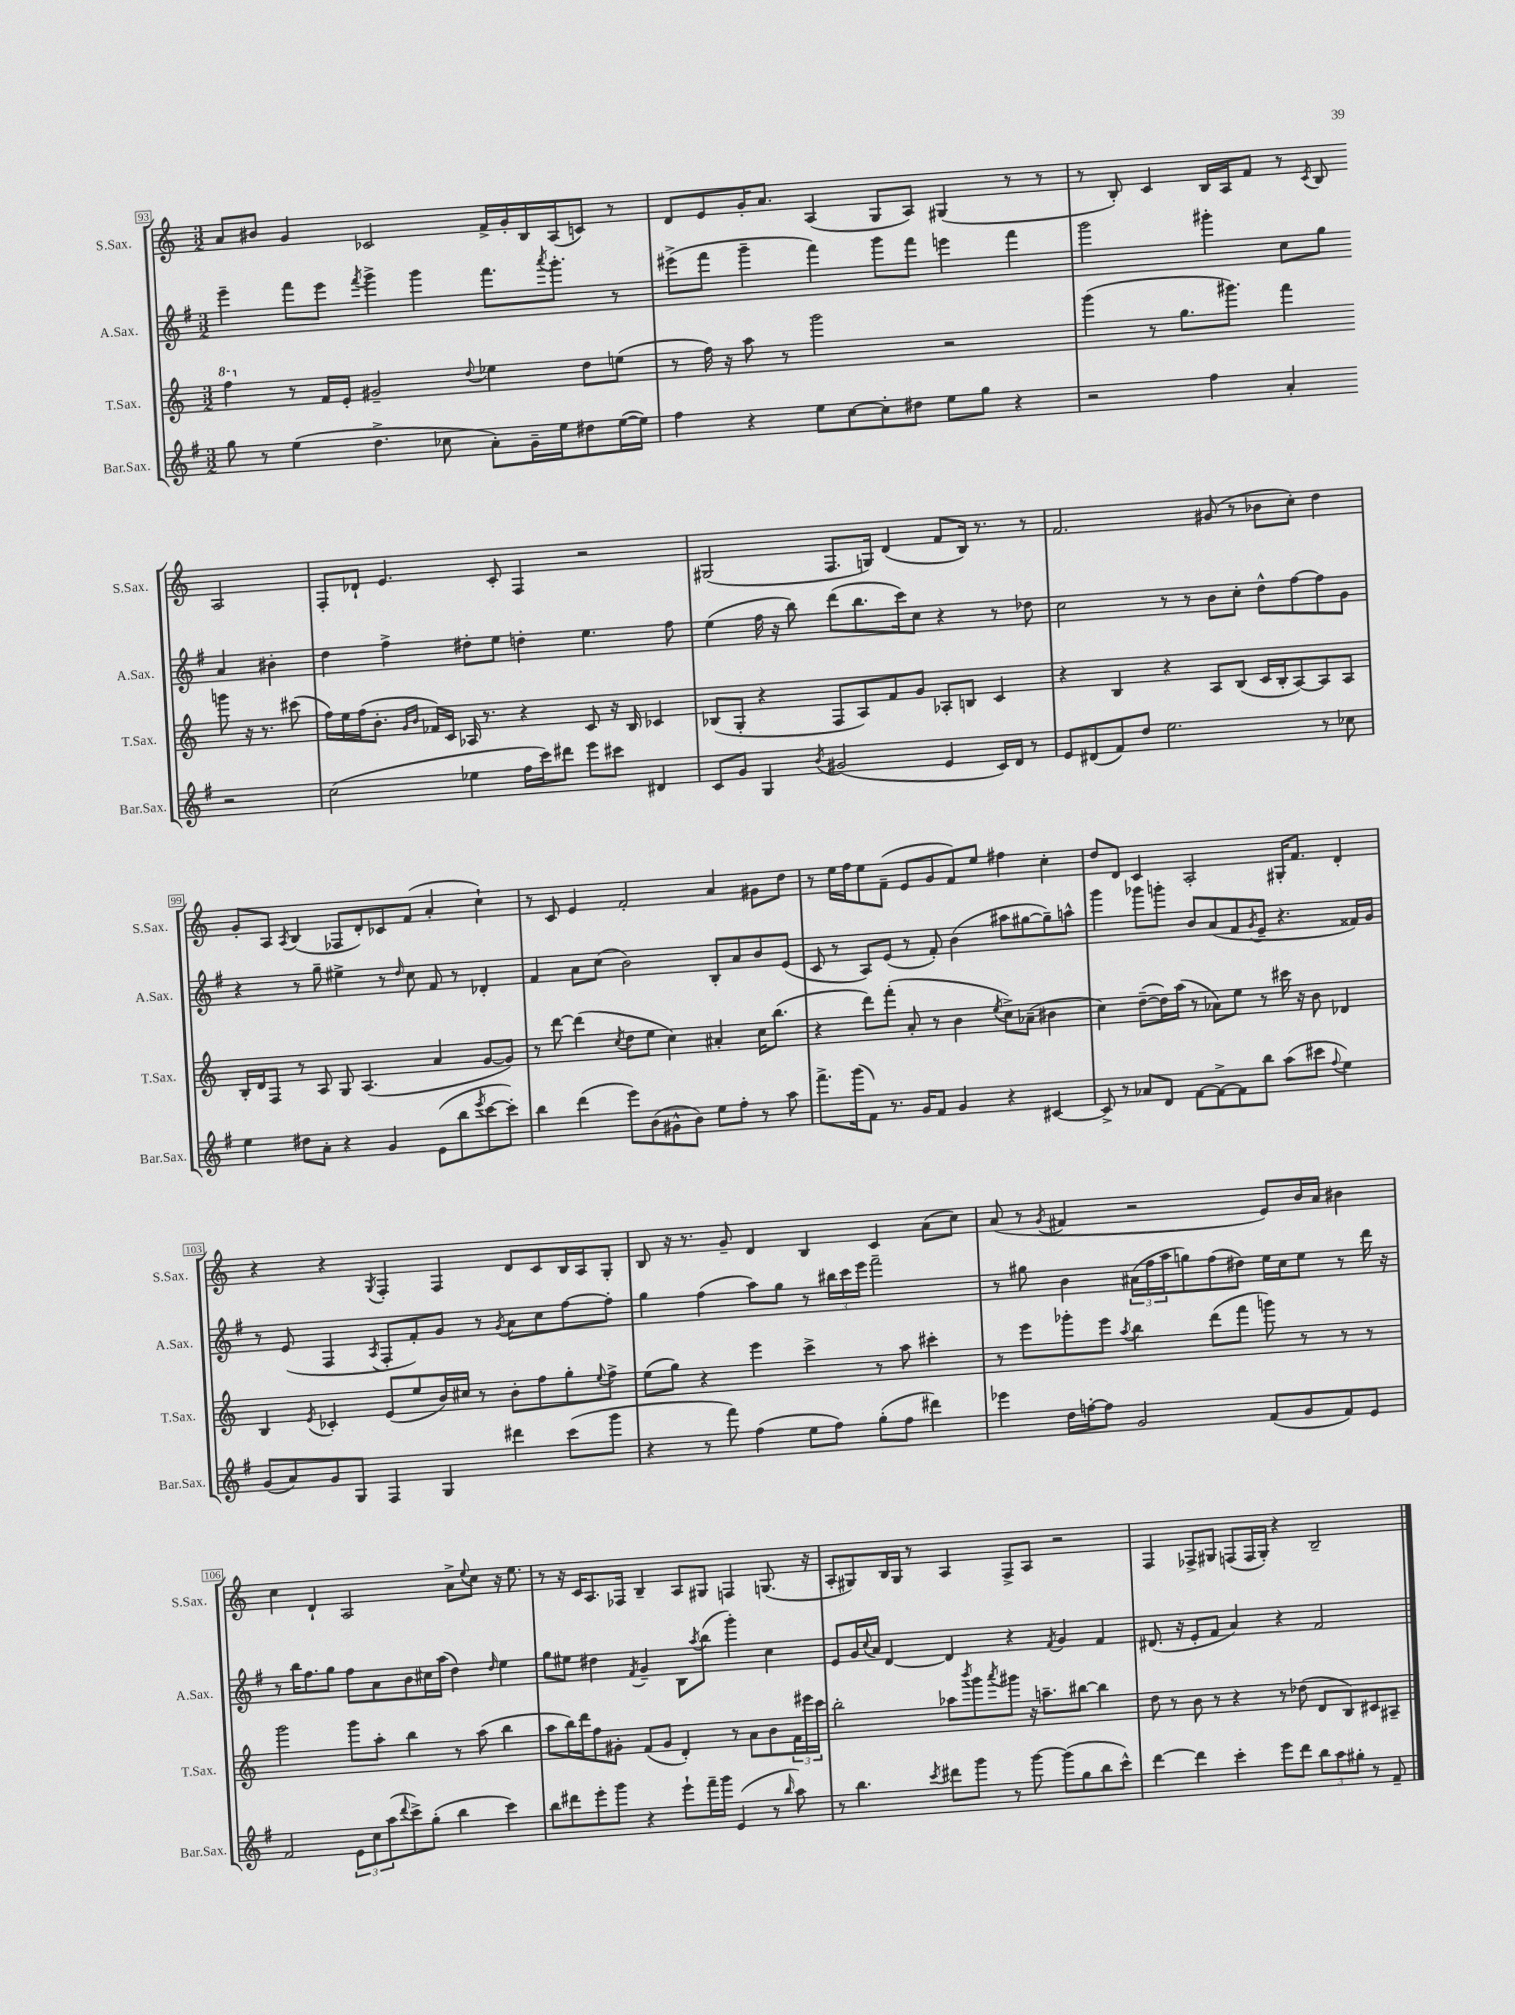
<<
\new StaffGroup <<
\new Staff = "s0" \with { instrumentName = "S.Sax." shortInstrumentName = "S.Sax." } {
    \clef treble \key c \major \numericTimeSignature \time 3/2
    a'8 bis'8 g'4 ces'2 f'16-> g'16-. b16 a16( c'8) r8 |
    d'8 e'8 g'16-. a'8. a4( g8 a8) gis4( r8 r8 |
    r8 b8-.) c'4 b16 a16 f'8 r8 \acciaccatura { c'8 } b8 a2 |
    f8-. des'8-! e'4. c'8-. f4 r2 |
    gis2( f8. g16) d'4( f'8 b16) r8. r8 |
    f'2. gis'8( r8 bes'8 c''8-.) d''4 |
    g'8-. a8 \acciaccatura { a8 } b4( fes8 d'8-.) ces'8 f'8( a'4-. c''4-!) |
    r8 c'8 e'4 f'2-. a'4 gis'8 d''8 |
    r8 e''16 f''16 e''8 f'8--( e'8 g'8 f'8) e''8 fis''4 c''4-. |
    d''8 d'8 c'4 a2-. gis16-. f'8. d'4-. |
    r4 r4 \acciaccatura { g8 } f4-. f4 d'8 c'8 b16 a16 g8-. |
    b8 r16 r8. g'8-- d'4 b4 c'4 a'8( c''8) |
    a'8( r8 \acciaccatura { g'8 } fis'4 r2 e'8) b'16 a'16 bis'4 |
    c''4 d'4-! a2 a'8-> \appoggiatura { e''8 } c''8 r16 e''8. |
    r8 r16 c'16 a8. fes16 b4-- a8 gis8 f4 g8.( r16 |
    a8-. gis8) b16 gis16 r8 a4 f8-> a8 r2 |
    f4 fes8-> gis8 f8( f16 gis16-.) r4 b2-- \bar "|." |
}
\new Staff = "s1" \with { instrumentName = "A.Sax." shortInstrumentName = "A.Sax." } {
    \clef treble \key g \major \numericTimeSignature \time 3/2
    e'''4-- fis'''8 e'''8 \acciaccatura { fis'''8 } g'''4-> g'''4 fis'''8. \acciaccatura { a'''8 } g'''8.-. r8 |
    eis'''8->( fis'''8 g'''4-- fis'''4) g'''8 fis'''8 e'''4 fis'''4 |
    g'''2 gis'''4-. c''8 g''8 a'4 bis'4-. |
    d''4 fis''4-> dis''8-. e''8 d''4-. e''4. fis''8 |
    e''4( fis''16 r16 b''8) d'''8( b''8. c'''16) c''8 r4 r8 des''8 |
    c''2 r8 r8 b'8 c''8-. d''8-^ fis''8~ fis''8 g'8 |
    r4 r8 g''8-- eis''4-> r8 \grace { d''16 } c''8 fis'8 r8 des'4-. |
    fis'4 a'8 c''8( b'2) b8-. a'8 b'8 e'8( |
    c'8 r8 a8) e'8( r8 fis'8-.) b'4( ais''8 gis''8~ gis''8--) a''8-^ |
    g'''4 ges'''8 g'''8-. b'8 a'8( fis'8 \acciaccatura { g'8 } e'8-- r4. fisis'16) g'16 |
    r8 e'8( fis4 \acciaccatura { a8 } fis8-. fis'8-.) g'8 r8 \acciaccatura { g'8 } a'8 c''8 fis''8~ fis''8-. |
    g''4 fis''4( a''8) g''8 r8 \tuplet 3/2 { bis''16 c'''16 e'''16 } fis'''2-- |
    r8 gis''8 b'4 \tuplet 3/2 { ais'16( fis''16 a''16 } g''8) fis''8( dis''8) e''16 c''16 e''8 r8 d'''16 r16 |
    r8 b''16 fis''8. g''8 fis''8 a'8 b'8 cis''16 a''16( d''4) \grace { d''16 } e''4 |
    g''8 eis''8 dis''4 \acciaccatura { fis'8 } g'4-- b8 \acciaccatura { a''8 } b''8( g'''4-.) c''4 |
    e'8 g'16 \appoggiatura { c''8 } a'16 d'4~ d'4 r4 \acciaccatura { fis'8 } g'4 fis'4 |
    dis'8.( r16 e'8-. fis'8 a'4) r4 fis'2 \bar "|." |
}
\new Staff = "s2" \with { instrumentName = "T.Sax." shortInstrumentName = "T.Sax." } {
    \clef treble \key c \major \numericTimeSignature \time 3/2
    \ottava #1 f'''4 \ottava #0 r8 f'16 e'16-. gis'2-- \appoggiatura { d''8 } ees''4 d''8 e''8( |
    r8 f''16) r16 a''8 r8 g'''2 r2 |
    g'''4( r8 g''8. gis'''8.) f'''4 g'''8 r16 r8. cis'''8( |
    f''16) e''16 f''16( b'8.-. \grace { g'16 b'16 } fes'16) c'16 aes16 r8. r4 c'8 r16 b16 ces'4 |
    bes8( g8-. r4 f8 a8) f'8 g'8 aes8-. b8 c'4 |
    r4 b4 r4 a8 b8( c'16 b16-. a8~) a8 a8 |
    b16-. d'16 f8 r8 a8 g8 a4.( a'4 g'8~ g'8) |
    r8 d'''8~ d'''4( \acciaccatura { c''8 } d''8 e''8 c''4) ais'4-. c''16 b''8.( |
    r4 d'''8) f'''8-.( a'8-. r8 b'4 \acciaccatura { e''8 } c''8->) aes'8--( bis'4 |
    c''4) d''8~--( d''16) a''16( r8 aes'8) e''8 r8 cis'''16 r16 b'8 des'4 |
    b4 \acciaccatura { e'8 } ces'4-. e'8( e''8 b'16) cis''16 r8 b'8-. f''8 g''8-. \appoggiatura { e''8 } f''8-> |
    e''8( g''8) r4 e'''4 c'''4-> r8 a''8 cis'''4-. |
    r8 e'''8 ges'''8-. e'''8 \acciaccatura { a''8 } b''4 d'''8( f'''8 g'''8) r8 r8 r8 |
    g'''2 g'''8 a''8-. b''4 r8 a''8( b''4 |
    a''8 b''16) d'''16 f''8 gis'8-. f'8( gis'8 d'4-.) r8 a'8 b'8 \tuplet 3/2 { f'16 eis'''16 c'''16 } |
    b''2-. aes''8 \acciaccatura { b'''8 } g'''8 \acciaccatura { a'''8 } gis'''8 r16 a''8.-- bis''8~ bis''4 |
    d''8 r8 b'8 r8 r4 r8 des''8( d'8 b8) cis'8 ais8-- \bar "|." |
}
\new Staff = "s3" \with { instrumentName = "Bar.Sax." shortInstrumentName = "Bar.Sax." } {
    \clef treble \key g \major \numericTimeSignature \time 3/2
    g''8 r8 e''4( d''4.-> ces''8 a'8-.) g'16-- e''16 dis''8 e''16~( e''16) |
    fis''4 r4 e''8 c''8~ c''8-. dis''8 e''8 g''8 r4 |
    r2 fis''4 a'4-. r2 |
    c''2( ees''4 fis''16 c'''16) dis'''8 e'''8 cis'''8 dis'4 |
    c'8 g'8 g4 \acciaccatura { b'8 } gis'2( e'4 c'16) d'16 r8 |
    e'8 dis'8( fis'8) d''8 e''2. r8 ces''8 |
    e''4 dis''8 a'8-. r4 g'4 e'8( b''8 \acciaccatura { e'''8 } c'''8~ c'''8-.) |
    b''4 d'''4( e'''8) b'8( gis'8-^ b'8) e''8 fis''8-. r8 a''8 |
    fis'''8.-> g'''16( fis'8) r8. g'16 fis'8 g'4 r4 cis'4~ |
    cis'8-> r8 aes'8 d'8 fis'8~ fis'8~-> fis'8 b''8 a''8( cis'''8 \appoggiatura { fis''8 } e''4) |
    g'8( a'8) g'8 g8 fis4 g4 dis'''4 c'''8( g'''8 |
    r4 r8 fis'''8) fis''4( e''8 fis''8) g''8-.( fis''8 dis'''4) |
    ees'''4 d''16 f''16~-. f''8 g'2 fis'8( g'8 fis'8) e'8 |
    fis'2 \tuplet 3/2 { e'8 c''8 a''8( } \appoggiatura { d'''8 } c'''8->) g''8-.( b''4 c'''4) |
    b''8 dis'''8 e'''8-. g'''8 r4 e'''8-! fis'''16-- g'''16 e'4( r8 \grace { b''16 } a''8) |
    r8 b''4. \acciaccatura { c'''8 } dis'''8 g'''8 r8 g'''8~ g'''8( g''8 b''8 c'''8-^) |
    d'''4~ d'''4 c'''4-. e'''8 d'''8 \tuplet 3/2 { b''8 a''8 gis''8-. } r8 fis'8-- \bar "|." |
}
>>
>>
\layout { \context { \Score currentBarNumber = #93 \override BarNumber.stencil = #(make-stencil-boxer 0.1 0.3 ly:text-interface::print) } }
